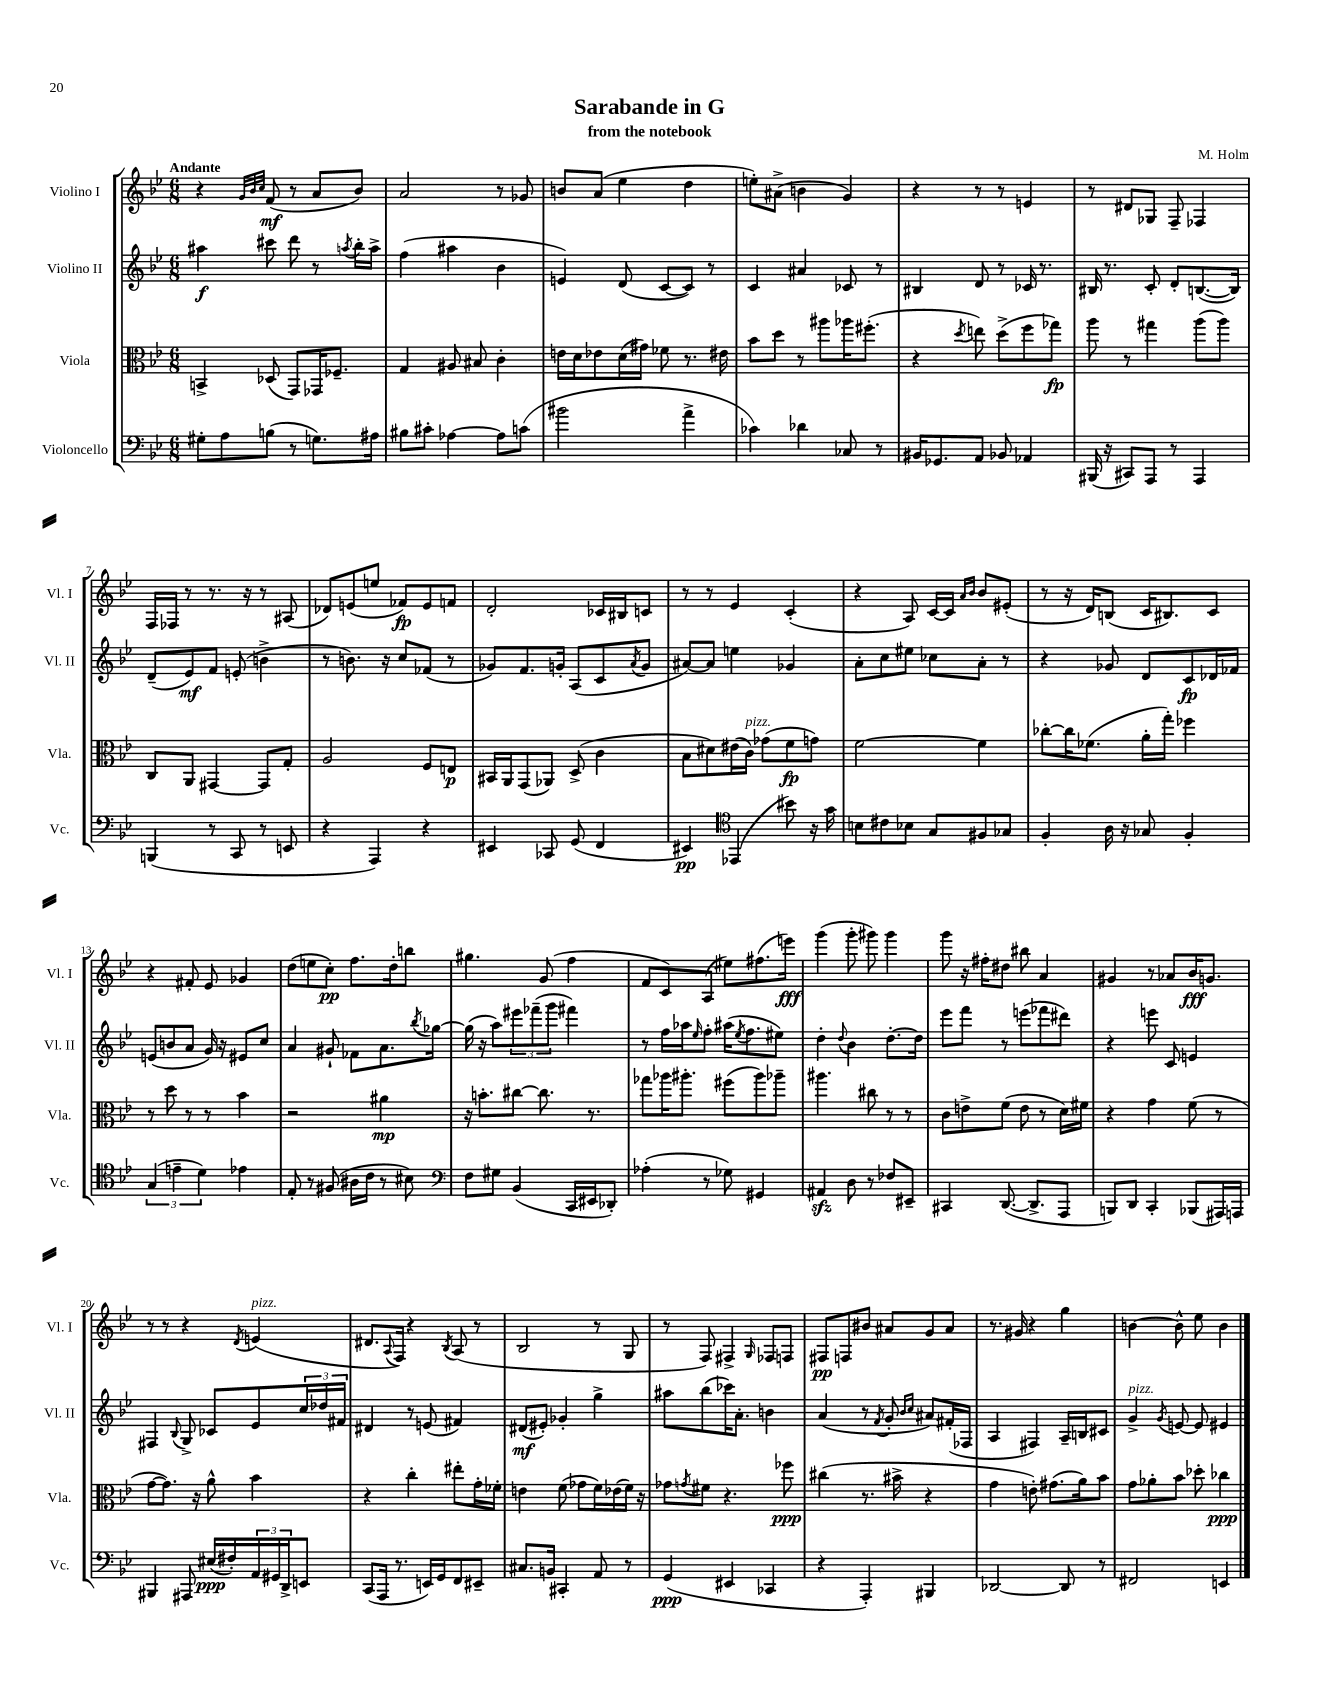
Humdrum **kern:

**kern	**dynam	**kern	**dynam	**kern	**dynam	**kern	**dynam
*part4	*part4	*part3	*part3	*part2	*part2	*part1	*part1
*staff4	*staff4	*staff3	*staff3	*staff2	*staff2	*staff1	*staff1
*I"Violoncello	*	*I"Viola	*	*I"Violino II	*	*I"Violino I	*
*I'Vc.	*	*I'Vla.	*	*I'Vl. II	*	*I'Vl. I	*
*clefF4	*	*clefC3	*	*clefG2	*	*clefG2	*
*k[b-e-]	*	*k[b-e-]	*	*k[b-e-]	*	*k[b-e-]	*
*M6/8	*	*M6/8	*	*M6/8	*	*M6/8	*
=1	=1	=1	=1	=1	=1	=1	=1
!	!	!	!	!	!	!LO:TX:a:B:t=Andante	!
8G#X'\L	.	4BBn^/	.	4aa#X\	f	4r	.
8A\	.	.	.	.	.	.	.
.	.	.	.	.	.	32qqg/LLL	.
.	.	.	.	.	.	32qqb-/	.
.	.	.	.	.	.	32qqcc/JJJ	.
(8Bn\J	.	(8D-X/	.	8ccc#X\	.	(8f/	mf
8r	.	8GG/L)	.	8ddd\	.	8r	.
8.Gn\L)	.	16GG-X/K	.	8r	.	8a/L	.
.	.	8.F-X~/J	.	.	.	.	.
.	.	.	.	8qaan/	.	.	.
.	.	.	.	16bb-'\LL	.	8b-/J)	.
16A#X\Jk	.	.	.	16aa^\JJ	.	.	.
=2	=2	=2	=2	=2	=2	=2	=2
8B#X\L	.	4G/	.	(4ff\	.	2a/	.
8c#X'\J	.	.	.	.	.	.	.
[4A-X\	.	8A#X/	.	4aa#X\	.	.	.
.	.	8B#X/	.	.	.	.	.
8A-\L]	.	4c'\	.	4b-\	.	8r	.
(8cn\J	.	.	.	.	.	8g-X/	.
=3	=3	=3	=3	=3	=3	=3	=3
2b#X\	.	16en\LL	.	4en/)	.	8bn/L	.
.	.	16d\J	.	.	.	.	.
.	.	8e-X\	.	.	.	(8a/J	.
.	.	(16d\L	.	(8d/	.	4ee-\	.
.	.	16g#X\JJ)	.	.	.	.	.
.	.	8f-X\	.	[8c/L	.	.	.
4a^\	.	8.r	.	8c/J])	.	4dd\	.
.	.	.	.	8r	.	.	.
.	.	16e#X\	.	.	.	.	.
=4	=4	=4	=4	=4	=4	=4	=4
4c-X\)	.	8b-\L	.	4c/	.	8een'\L)	.
.	.	8dd\J	.	.	.	(8a#X^\J	.
4d-X\	.	8r	.	4a#X/	.	4bn\	.
.	.	8aa#X\L	.	.	.	.	.
8C-X/	.	16aa-X\K	.	8c-X/	.	4g/)	.
.	.	(8.ff#X'\J	.	.	.	.	.
8r	.	.	.	8r	.	.	.
=5	=5	=5	=5	=5	=5	=5	=5
16BB#X/KL	.	4r	.	4B#X/	.	4r	.
8.GG-X/	.	.	.	.	.	.	.
.	.	8qdd/	.	.	.	.	.
8AA/J	.	8een\)	.	8d/	.	8r	.
8BB-X/	.	(8dd^\L	.	8r	.	8r	.
4AA-X/	.	8ff\	.	16c-X/	.	4en/	.
.	.	.	.	8.r	.	.	.
.	.	8gg-X\J)	fp	.	.	.	.
=6	=6	=6	=6	=6	=6	=6	=6
(16BBB#X/	.	8aa\	.	16B#X/	.	8r	.
16r	.	.	.	8.r	.	.	.
8CC#X/L)	.	8r	.	.	.	8d#X/L	.
8AAA/J	.	4gg#X\	.	8c'/	.	8G-X/J	.
8r	.	.	.	8d'/L	.	8F~/	.
4AAA/	.	(8aa\L	.	([8.Bn/	.	4F-X/	.
.	.	8aa\J)	.	.	.	.	.
.	.	.	.	16B/Jk])	.	.	.
!!LO:LB:g=z
=7	=7	=7	=7	=7	=7	=7	=7
(4BBBn/	.	8C/L	.	(8d~/L	.	16F/LL	.
.	.	.	.	.	.	16F-X/JJ	.
.	.	8AA/J	.	8e-/)	mf	8r	.
8r	.	[4GG#X/	.	8f/J	.	8.r	.
8CC/	.	.	.	(8en'/	.	.	.
.	.	.	.	.	.	16r	.
8r	.	8GG#/L]	.	4bn^\	.	8r	.
8EEn/	.	8G'/J	.	.	.	(8A#X/	.
=8	=8	=8	=8	=8	=8	=8	=8
4r	.	2A/	.	8r	.	8d-X/L)	.
.	.	.	.	8.bn\)	.	(8en/	.
4AAA/)	.	.	.	.	.	8een/J	.
.	.	.	.	16r	.	.	.
.	.	.	.	8cc/L	.	8f-X/L)	fp
4r	.	8F/L	.	(8f-X/J	.	8e/	.
.	.	8En/J	p	8r	.	8fn/J	.
=9	=9	=9	=9	=9	=9	=9	=9
4EE#X/	.	16BB#X/LL	.	8g-X/L)	.	2d'/	.
.	.	16AA/J	.	.	.	.	.
.	.	(8GG/	.	8.f/	.	.	.
8CC-X/	.	8AA-X/J)	.	.	.	.	.
.	.	.	.	16gn'/Jk	.	.	.
(8GG/	.	(8D^/	.	(8A/L	.	.	.
4FF/	.	4c\	.	8c/	.	16c-X/LL	.
.	.	.	.	.	.	16B#X/J	.
.	.	.	.	8qa/	.	.	.
.	.	.	.	8g/J	.	8cn/J	.
=10	=10	=10	=10	=10	=10	=10	=10
4EE#X/)	pp	8B-\L	.	[8a#X/L)	.	8r	.
.	.	8d#X\)	.	8a#/J]	.	8r	.
*clefC4	*	*	*	*	*	*	*
(4EE-X/	.	(16e#X\L	.	4een\	.	4e-/	.
!	!	!LO:TX:a:i:t=pizz.	!	!	!	!	!
.	.	16c\JJ)	.	.	.	.	.
.	.	(8g-X\L	.	.	.	.	.
8b#X\)	.	8f\	fp	4g-X/	.	(4c'/	.
16r	.	8gn\J)	.	.	.	.	.
16g\	.	.	.	.	.	.	.
=11	=11	=11	=11	=11	=11	=11	=11
8Bn\L	.	[2f\	.	8a'\L	.	4r	.
8c#X\	.	.	.	8cc\	.	.	.
8B-X\J	.	.	.	8ee#X\J	.	8A/)	.
8G/L	.	.	.	8cc-X\L	.	[16c/LL	.
.	.	.	.	.	.	16c/JJ]	.
.	.	.	.	.	.	16qqa/LL	.
.	.	.	.	.	.	16qqb-/JJ	.
8F#X/	.	4f\]	.	8a'\J	.	8b-/L	.
8G-X/J	.	.	.	8r	.	(8e#X'/J	.
=12	=12	=12	=12	=12	=12	=12	=12
4F'/	.	[8cc-X'\L	.	4r	.	8r	.
.	.	16cc-\K]	.	.	.	16r	.
.	.	(8.f-X\J	.	.	.	16d/KL)	.
16A\	.	.	.	8g-X/	.	(8Bn/J	.
16r	.	.	.	.	.	.	.
8G-X/	.	16a'\LL	.	8d/L	.	16c/KL	.
.	.	16gg'\JJ)	.	.	.	8.B#X/)	.
4F'/	.	4ff-X\	.	8c/	fp	.	.
.	.	.	.	16d-X/L	.	8c/J	.
.	.	.	.	16f-X/JJ	.	.	.
!!LO:LB:g=z
=13	=13	=13	=13	=13	=13	=13	=13
(6G/	.	8r	.	(8en/L	.	4r	.
.	.	8dd\	.	8bn/	.	.	.
6en~\	.	.	.	.	.	.	.
.	.	8r	.	8a/J	.	8f#X'/	.
6d\)	.	.	.	.	.	.	.
.	.	8r	.	16g/)	.	8e-/	.
.	.	.	.	16r	.	.	.
4e-X\	.	4b-\	.	8e#X/L	.	4g-X/	.
.	.	.	.	8cc/J	.	.	.
=14	=14	=14	=14	=14	=14	=14	=14
8E-'/	.	2r	.	4a/	.	(8dd\L	.
8r	.	.	.	.	.	8een\	.
(8F#X/	.	.	.	8g#X`/	.	8cc'\J)	pp
16A#X\LL	.	.	.	8f-X\L	.	8.ff\L	.
16c\JJ	.	.	.	.	.	.	.
8r	.	4a#X\	mp	8.a\	.	.	.
.	.	.	.	.	.	16dd'\k	.
8B#X\)	.	.	.	.	.	8bbn\J	.
.	.	.	.	8qbb-/	.	.	.
.	.	.	.	[16gg-X\Jk	.	.	.
=15	=15	=15	=15	=15	=15	=15	=15
*clefF4	*	*	*	*	*	*	*
8F\L	.	16r	.	(16gg-\]	.	4.gg#X\	.
.	.	8.bn'\L	.	16r	.	.	.
8G#X\J	.	.	.	8aa\L)	.	.	.
(4BB-/	.	[8cc#X\J	.	12eee#X\	.	.	.
.	.	.	.	(12fff-X~\	.	.	.
.	.	8.cc#\]	.	.	.	(8g/	.
.	.	.	.	12ggg\J	.	.	.
16CC/LL	.	.	.	4fff#X\)	.	4ff\	.
16EE#X/J	.	8.r	.	.	.	.	.
8DD-X'/J)	.	.	.	.	.	.	.
=16	=16	=16	=16	=16	=16	=16	=16
(4A-X'\	.	8gg-X\L	.	8r	.	8f/L	.
.	.	16aa-X\K	.	16ff\LL	.	8c/)	.
.	.	8.aa#X'\J	.	16aa-X\J	.	.	.
.	.	.	.	16qqee-/	.	.	.
8r	.	.	.	8ff'\J	.	(8A/J	.
8G-X\)	.	(8ff#X\L	.	(16aa#X\KL	.	8ee#X\L)	.
.	.	.	.	8qee-/	.	.	.
.	.	.	.	8.ff\	.	.	.
4GG#X/	.	8aa#\)	.	.	.	(8.ff#X\	.
.	.	8aa-X~\J	.	8ee#X\J)	.	.	.
.	.	.	.	.	.	16eeen\Jk)	fff
=17	=17	=17	=17	=17	=17	=17	=17
4AA#Xzz/	.	4.aa#X\	.	4dd'\	.	(4ggg\	.
.	.	.	.	8qqdd/	.	.	.
8D\	.	.	.	4b-\	.	8ggg'\	.
8r	.	8cc#X\	.	.	.	8ggg#X\)	.
8F-X/L	.	8r	.	[8.dd'\L	.	4ggg#\	.
8EE#X~/J	.	8r	.	.	.	.	.
.	.	.	.	16dd\Jk]	.	.	.
=18	=18	=18	=18	=18	=18	=18	=18
4CC#X/	.	8c\L	.	8eee-\L	.	8ggg\	.
.	.	8en^\	.	8fff\J	.	16r	.
.	.	.	.	.	.	16ff#X'\KL	.
([8.DD/	.	(8f\J	.	8r	.	8dd#X\J	.
.	.	8e\	.	(8eeen\L	.	8bb#X\	.
8.DD^/L]	.	.	.	.	.	.	.
.	.	8r	.	8fff-X\	.	4a/	.
8AAA/J	.	16d\LL)	.	8ddd#X\J)	.	.	.
.	.	16f#X\JJ	.	.	.	.	.
=19	=19	=19	=19	=19	=19	=19	=19
8BBBn/L)	.	4r	.	4r	.	4g#X/	.
8DD/J	.	.	.	.	.	.	.
4CC'/	.	4g\	.	8eeen\	.	8r	.
.	.	.	.	8c/	.	8a-X/L	.
(8BBB-X/L	.	(8f\	.	4en/	.	16b-/K	fff
.	.	.	.	.	.	8.gn/J	.
16AAA#X/L)	.	8r	.	.	.	.	.
16AAAn/JJ	.	.	.	.	.	.	.
!!LO:LB:g=z
=20	=20	=20	=20	=20	=20	=20	=20
4BBB#X/	.	[8g\L	.	4F#X/	.	8r	.
.	.	8.g\J])	.	.	.	8r	.
.	.	.	.	8qqB-/	.	.	.
8AAA#X/	.	.	.	8G^/	.	4r	.
.	.	16r	.	.	.	.	.
(16E#X/LL	ppp	8a^^\	.	8c-X/L	.	.	.
16F#X'/)	.	.	.	.	.	.	.
.	.	.	.	.	.	8qd/	.
!	!	!	!	!	!	!LO:TX:a:i:t=pizz.	!
24AA/	.	4b-\	.	8e-/	.	(4en/	.
24GG#X/	.	.	.	.	.	.	.
24DD^/J	.	.	.	.	.	.	.
8EEn/J	.	.	.	24cc/L	.	.	.
.	.	.	.	24dd-X/	.	.	.
.	.	.	.	24f#X/JJ	.	.	.
=21	=21	=21	=21	=21	=21	=21	=21
(8CC/L	.	4r	.	4d#X/	.	8.d#X/L	.
16AAA/Jk	.	.	.	.	.	.	.
.	.	.	.	.	.	8qqA/	.
8.r	.	.	.	.	.	16F/Jk)	.
.	.	4cc'\	.	8r	.	4r	.
16EEn/LL)	.	.	.	(8en/	.	.	.
16GG/J	.	.	.	.	.	.	.
.	.	.	.	.	.	8qB-/	.
8FF/	.	8ee#X'\L	.	4f#X/)	.	(8A/	.
8EE#X~/J	.	16g'\L	.	.	.	8r	.
.	.	16f-X'\JJ	.	.	.	.	.
=22	=22	=22	=22	=22	=22	=22	=22
8.C#X/L	.	4en\	.	(8d#X/L	mf	2B-/	.
.	.	.	.	8e#X'/J)	.	.	.
16BBn/Jk	.	.	.	.	.	.	.
4CC#X'/	.	(8f\	.	4g-X'/	.	.	.
.	.	8g-X\L	.	.	.	.	.
8AA/	.	16f\L)	.	4gg^\	.	8r	.
.	.	(16e-X\	.	.	.	.	.
8r	.	16f\JJ)	.	.	.	8G/	.
.	.	16r	.	.	.	.	.
=23	=23	=23	=23	=23	=23	=23	=23
(4GG/	ppp	8g-X\L	.	8aa#X\L	.	8r	.
.	.	8qgn/	.	.	.	.	.
.	.	8f#X\J	.	(8bb-\	.	8F/)	.
4EE#X/	.	4.r	.	16ccc-X\K)	.	4F#X^/	.
.	.	.	.	8.a'\J	.	.	.
.	.	.	.	.	.	16qqG/	.
4CC-X/	.	.	.	4bn\	.	8F-X/L	.
.	.	8ff-X\	ppp	.	.	8Fn/J	.
=24	=24	=24	=24	=24	=24	=24	=24
4r	.	(4cc#X\	.	(4a/	.	8F#X/L	pp
.	.	.	.	.	.	8Fn/	.
4AAA'/)	.	8.r	.	8r	.	8b#X/J	.
.	.	.	.	8qf/	.	.	.
.	.	.	.	8g'/	.	8a#X/L	.
.	.	16b#X^\	.	.	.	.	.
.	.	.	.	16qqb-/LL	.	.	.
.	.	.	.	16qqcc/JJ	.	.	.
4BBB#X/	.	4r	.	8a#X/L)	.	8g/	.
.	.	.	.	(16f#X'/L	.	8a#/J	.
.	.	.	.	16F-X/JJ	.	.	.
=25	=25	=25	=25	=25	=25	=25	=25
[2DD-X/	.	4g\	.	4A/	.	8.r	.
.	.	.	.	.	.	16g#X/	.
.	.	8en'\)	.	4F#X/)	.	4r	.
.	.	(8.g#X\L	.	.	.	.	.
8DD-/]	.	.	.	16A~/LL	.	4gg\	.
.	.	16a\k)	.	16Bn/J	.	.	.
8r	.	8b-\J	.	8c#X/J	.	.	.
=26	=26	=26	=26	=26	=26	=26	=26
!	!	!	!	!LO:TX:a:i:t=pizz.	!	!	!
2FF#X/	.	8g\L	.	4g^/	.	[4bn\	.
.	.	8a-X'\	.	.	.	.	.
.	.	.	.	8qg/	.	.	.
.	.	8b-\J	.	[8en/	.	8b^^\]	.
.	.	8dd-X'\	.	8e/]	.	8ee-\	.
4EEn/	.	4cc-X\	ppp	4e#X/	.	4b\	.
==	==	==	==	==	==	==	==
*-	*-	*-	*-	*-	*-	*-	*-
